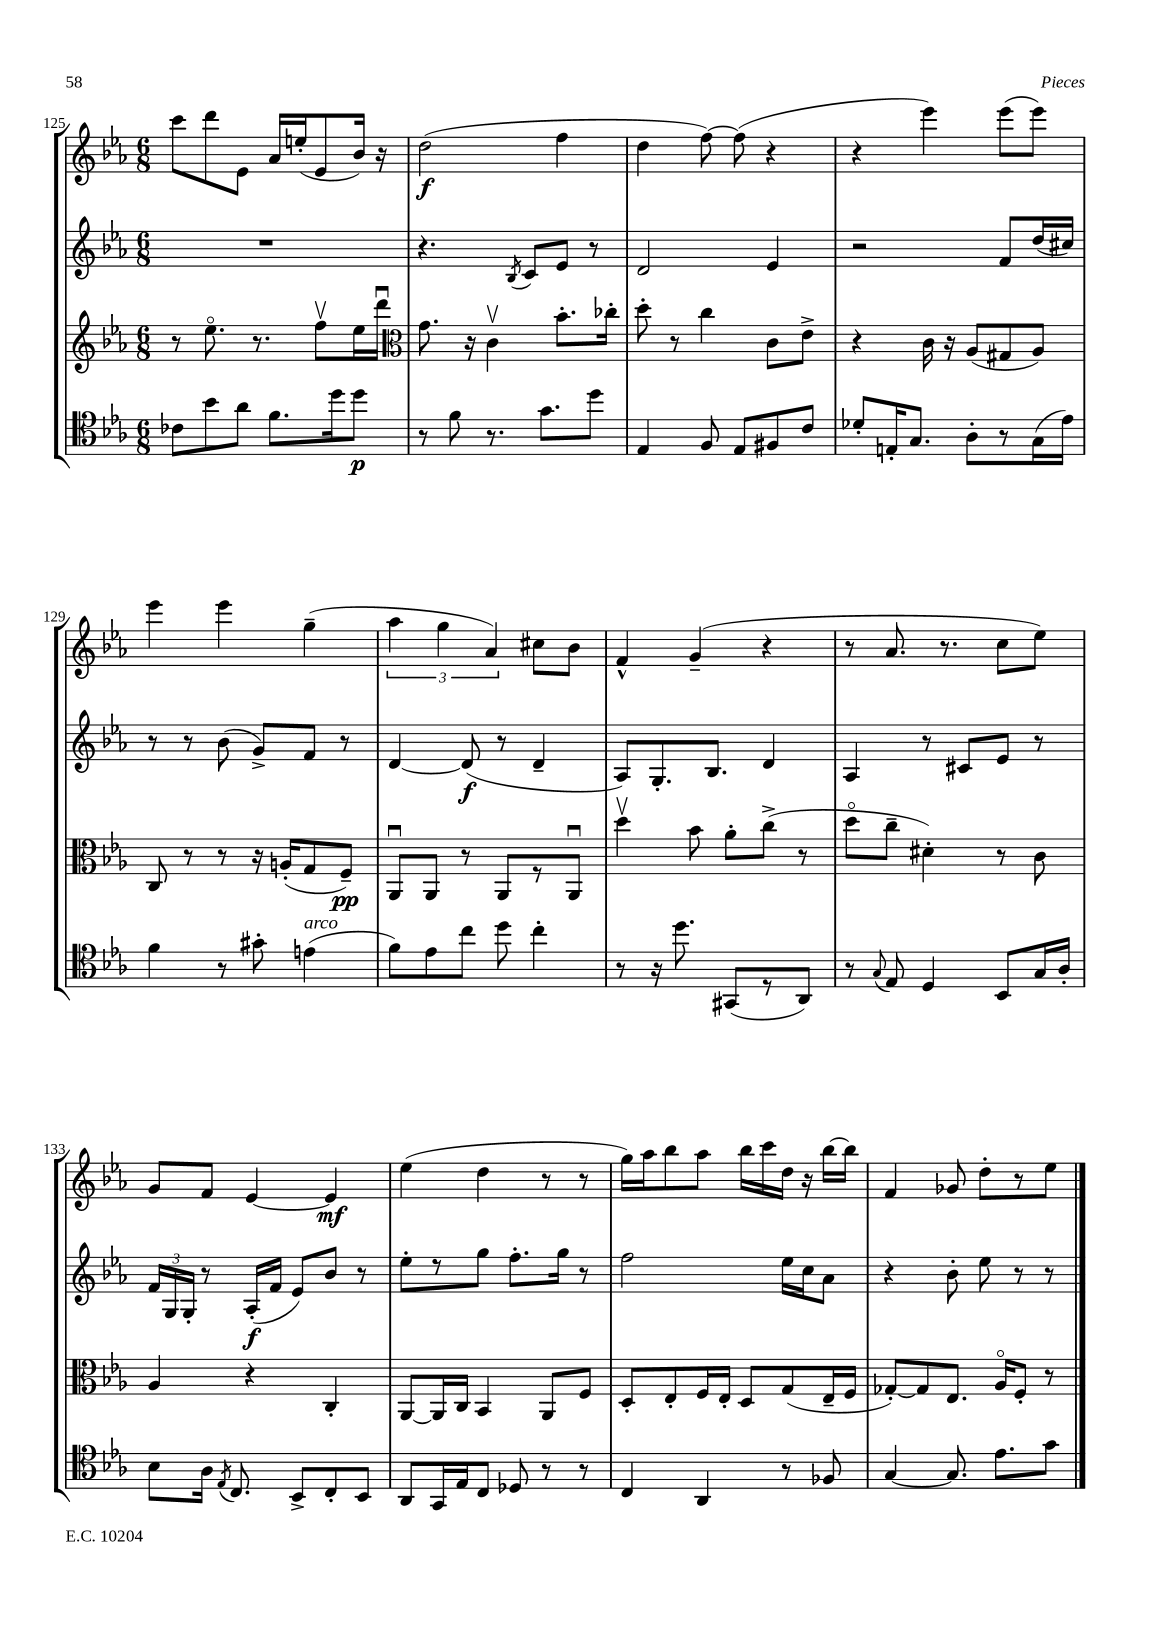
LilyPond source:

<<
\new StaffGroup <<
\new Staff = "s0" {
    \clef treble \key ees \major \numericTimeSignature \time 6/8
    \autoBeamOff c'''8[ d'''8 ees'8] aes'16[ e''16-.( ees'8 bes'16]) r16 |
    d''2\f( f''4 |
    d''4 f''8~) f''8( r4 |
    r4 ees'''4) ees'''8[( ees'''8]) |
    ees'''4 ees'''4 g''4--( |
    \tuplet 3/2 { aes''4 g''4 aes'4) } cis''8[ bes'8] |
    f'4-^ g'4--( r4 |
    r8 aes'8. r8. c''8[ ees''8]) |
    g'8[ f'8] ees'4~ ees'4\mf |
    ees''4( d''4 r8 r8 |
    g''16[) aes''16 bes''8 aes''8] bes''16[ c'''16 d''16] r16 bes''16[~ bes''16] |
    f'4 ges'8 d''8[-. r8 ees''8] \bar "|." |
}
\new Staff = "s1" {
    \clef treble \key ees \major \numericTimeSignature \time 6/8
    \autoBeamOff R2. |
    r4. \acciaccatura { bes8 } c'8[ ees'8] r8 |
    d'2 ees'4 |
    r2 f'8[ d''16( cis''16]) |
    r8 r8 bes'8( g'8[->) f'8] r8 |
    d'4~ d'8\f( r8 d'4-- |
    aes8[) g8.-. bes8.] d'4 |
    aes4 r8 cis'8[ ees'8] r8 |
    \tuplet 3/2 { f'16[ g16 g16]-. } r8 aes16[-.\f( f'16] ees'8[) bes'8] r8 |
    ees''8[-. r8 g''8] f''8.[-. g''16] r8 |
    f''2 ees''16[ c''16 aes'8] |
    r4 bes'8-. ees''8 r8 r8 \bar "|." |
}
\new Staff = "s2" {
    \clef treble \key ees \major \numericTimeSignature \time 6/8
    \autoBeamOff r8 ees''8.\flageolet r8. f''8[\upbow ees''16 d'''16]\downbow |
    \clef alto g'8. r16 c'4\upbow bes'8.[-. ces''16]-. |
    d''8-. r8 c''4 c'8[ ees'8]-> |
    r4 c'16 r16 aes8[( gis8 aes8]) |
    c8 r8 r8 r16 a16[-.( g8 f8]--\pp) |
    aes,8[\downbow aes,8] r8 aes,8[ r8 aes,8]\downbow |
    d''4\upbow bes'8 aes'8[-. c''8]->( r8 |
    d''8[\flageolet c''8]-- dis'4-.) r8 c'8 |
    aes4 r4 c4-. |
    aes,8[~ aes,16 c16] bes,4 aes,8[ f8] |
    d8[-. ees8-. f16 ees16]-. d8[ g8( ees16-- f16] |
    ges8[~-.) ges8 ees8.] aes16[\flageolet f8]-. r8 \bar "|." |
}
\new Staff = "s3" {
    \clef tenor \key ees \major \numericTimeSignature \time 6/8
    \autoBeamOff ces'8[ bes'8 aes'8] f'8.[ d''16 d''8]\p |
    r8 f'8 r8. g'8.[ d''8] |
    ees4 f8 ees8[ fis8 c'8] |
    des'8[-. e16-. g8.] aes8[-. r8 g16( ees'16]) |
    f'4 r8 gis'8-. e'4^\markup { \italic "arco" }( |
    f'8[) ees'8 c''8] d''8 c''4-. |
    r8 r16 d''8. gis,8[( r8 aes,8]) |
    r8 \appoggiatura { g8 } ees8 d4 bes,8[ g16 aes16]-. |
    bes8[ aes16] \acciaccatura { ees8 } c8. bes,8[-> c8-. bes,8] |
    aes,8[ g,16 ees16 c8] des8 r8 r8 |
    c4 aes,4 r8 fes8 |
    g4~ g8. ees'8.[ g'8] \bar "|." |
}
>>
>>
\layout { \context { \Score currentBarNumber = #125 } }
